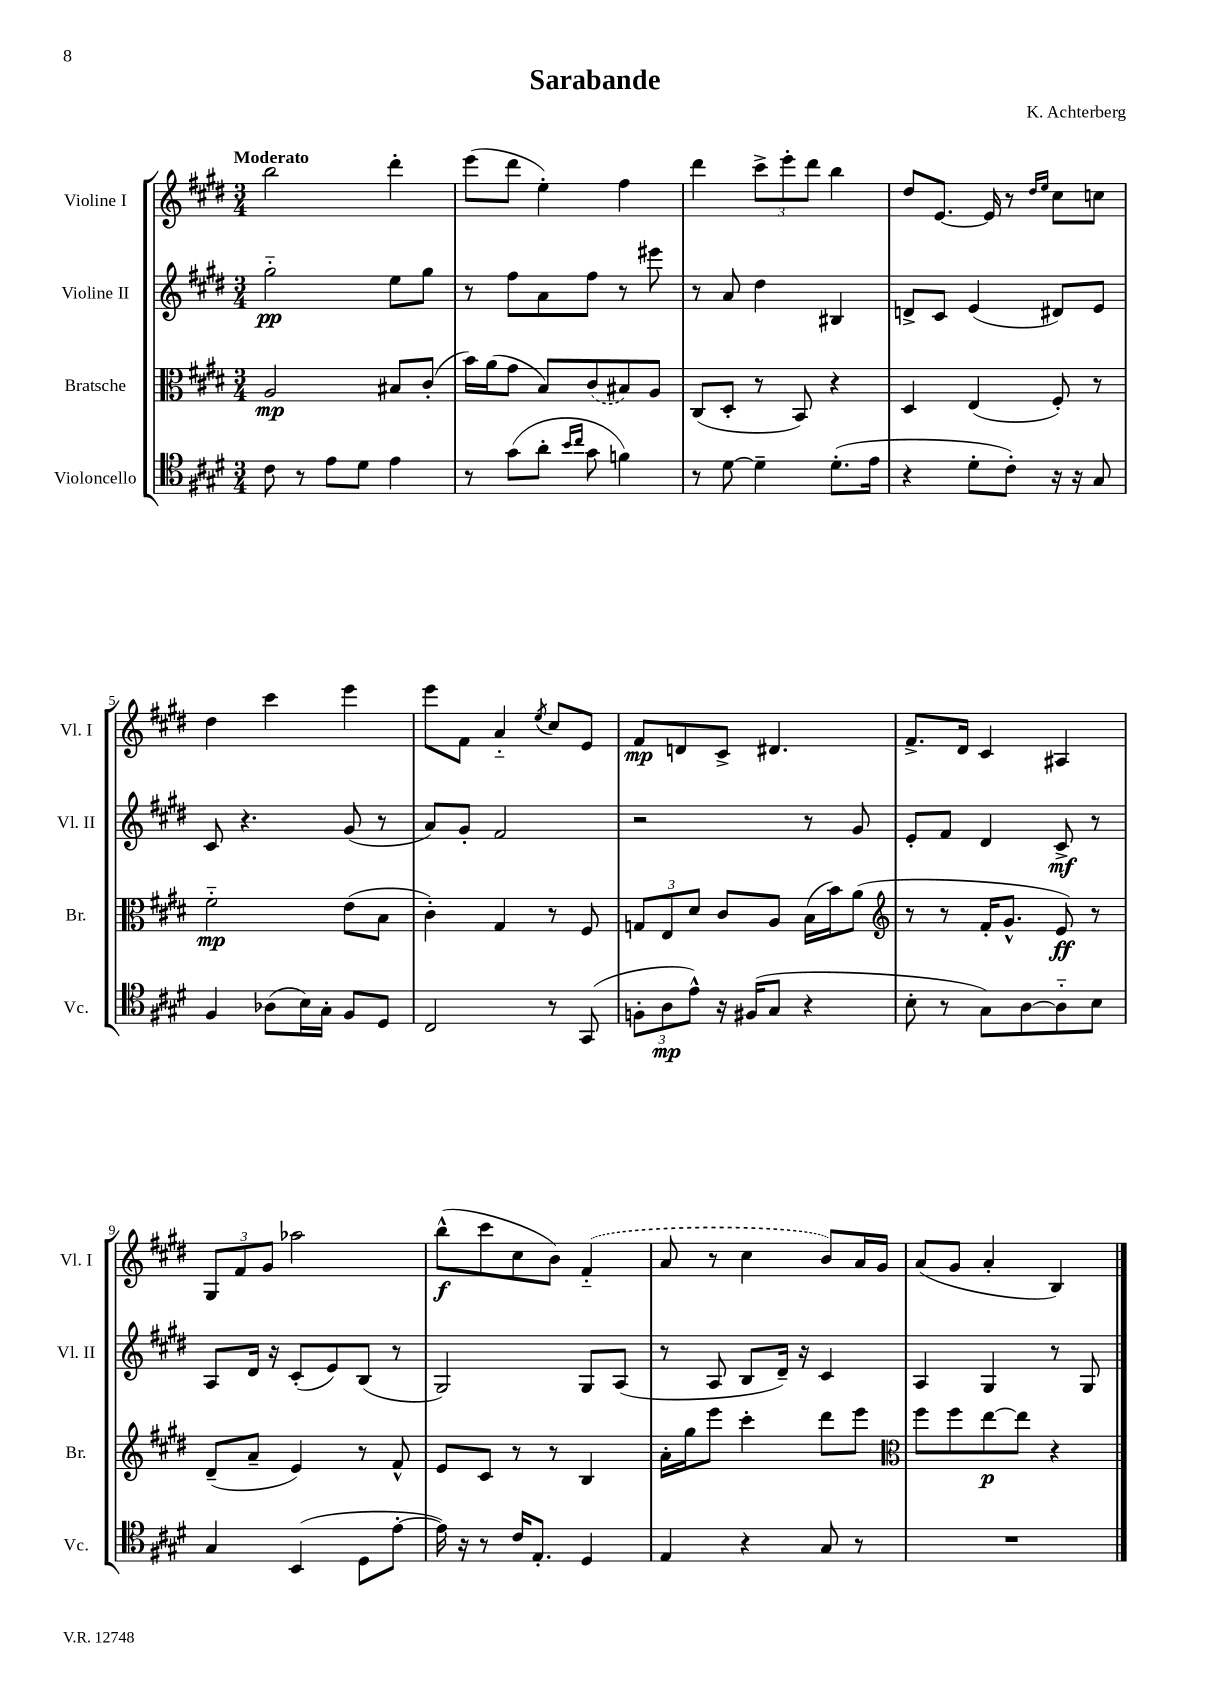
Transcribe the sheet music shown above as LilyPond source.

\header { title = "Sarabande" composer = "K. Achterberg" }
<<
\new StaffGroup <<
\new Staff = "s0" \with { instrumentName = "Violine I" shortInstrumentName = "Vl. I" } {
    \clef treble \key e \major \numericTimeSignature \time 3/4 \tempo "Moderato"
    b''2 dis'''4-. |
    e'''8( dis'''8 e''4-.) fis''4 |
    dis'''4 \tuplet 3/2 { cis'''8-> e'''8-. dis'''8 } b''4 |
    dis''8 e'8.~ e'16 r8 \grace { dis''16 e''16 } cis''8 c''8 |
    dis''4 cis'''4 e'''4 |
    e'''8 fis'8 a'4-_ \acciaccatura { e''8 } cis''8 e'8 |
    fis'8\mp d'8 cis'8-> dis'4. |
    fis'8.-> dis'16 cis'4 ais4 |
    \tuplet 3/2 { gis8 fis'8 gis'8 } aes''2 |
    b''8-^\f( cis'''8 cis''8 b'8) \once \slurDashed fis'4-_( |
    a'8 r8 cis''4 b'8) a'16 gis'16 |
    a'8( gis'8 a'4-. b4) \bar "|." |
}
\new Staff = "s1" \with { instrumentName = "Violine II" shortInstrumentName = "Vl. II" } {
    \clef treble \key e \major \numericTimeSignature \time 3/4
    gis''2-_\pp e''8 gis''8 |
    r8 fis''8 a'8 fis''8 r8 eis'''8 |
    r8 a'8 dis''4 bis4 |
    d'8-> cis'8 e'4( dis'8) e'8 |
    cis'8 r4. gis'8( r8 |
    a'8) gis'8-. fis'2 |
    r2 r8 gis'8 |
    e'8-. fis'8 dis'4 cis'8->\mf r8 |
    a8 dis'16 r16 cis'8-.( e'8) b8( r8 |
    gis2) gis8 a8( |
    r8 a8 b8 dis'16--) r16 cis'4 |
    a4 gis4 r8 gis8 \bar "|." |
}
\new Staff = "s2" \with { instrumentName = "Bratsche" shortInstrumentName = "Br." } {
    \clef alto \key e \major \numericTimeSignature \time 3/4
    a2\mp bis8 cis'8-.( |
    b'16) a'16( gis'8 b8) \once \slurDashed cis'8( bis8) a8 |
    cis8( dis8-. r8 b,8) r4 |
    dis4 e4( fis8-.) r8 |
    fis'2-_\mp e'8( b8 |
    cis'4-.) gis4 r8 fis8 |
    \tuplet 3/2 { g8 e8 dis'8 } cis'8 a8 b16( b'16) a'8( |
    \clef treble r8 r8 fis'16-. gis'8.-^ e'8\ff) r8 |
    dis'8--( a'8-- e'4) r8 fis'8-^ |
    e'8 cis'8 r8 r8 b4 |
    a'16-. gis''16 e'''8 cis'''4-. dis'''8 e'''8 |
    \clef alto fis''8 fis''8 e''8~\p e''8 r4 \bar "|." |
}
\new Staff = "s3" \with { instrumentName = "Violoncello" shortInstrumentName = "Vc." } {
    \clef tenor \key e \major \numericTimeSignature \time 3/4
    cis'8 r8 e'8 dis'8 e'4 |
    r8 gis'8( a'8-. \grace { b'16 cis''16 } gis'8 f'4) |
    r8 dis'8~ dis'4-- dis'8.-.( e'16 |
    r4 dis'8-. cis'8-.) r16 r16 gis8 |
    fis4 aes8( b16) gis16-. fis8 dis8 |
    cis2 r8 gis,8( |
    \tuplet 3/2 { f8-. a8\mp e'8-^) } r16 fis16( gis8 r4 |
    b8-. r8 gis8) a8~ a8-_ b8 |
    gis4 b,4( dis8 e'8~-. |
    e'16) r16 r8 cis'16 e8.-. dis4 |
    e4 r4 gis8 r8 |
    R2. \bar "|." |
}
>>
>>
